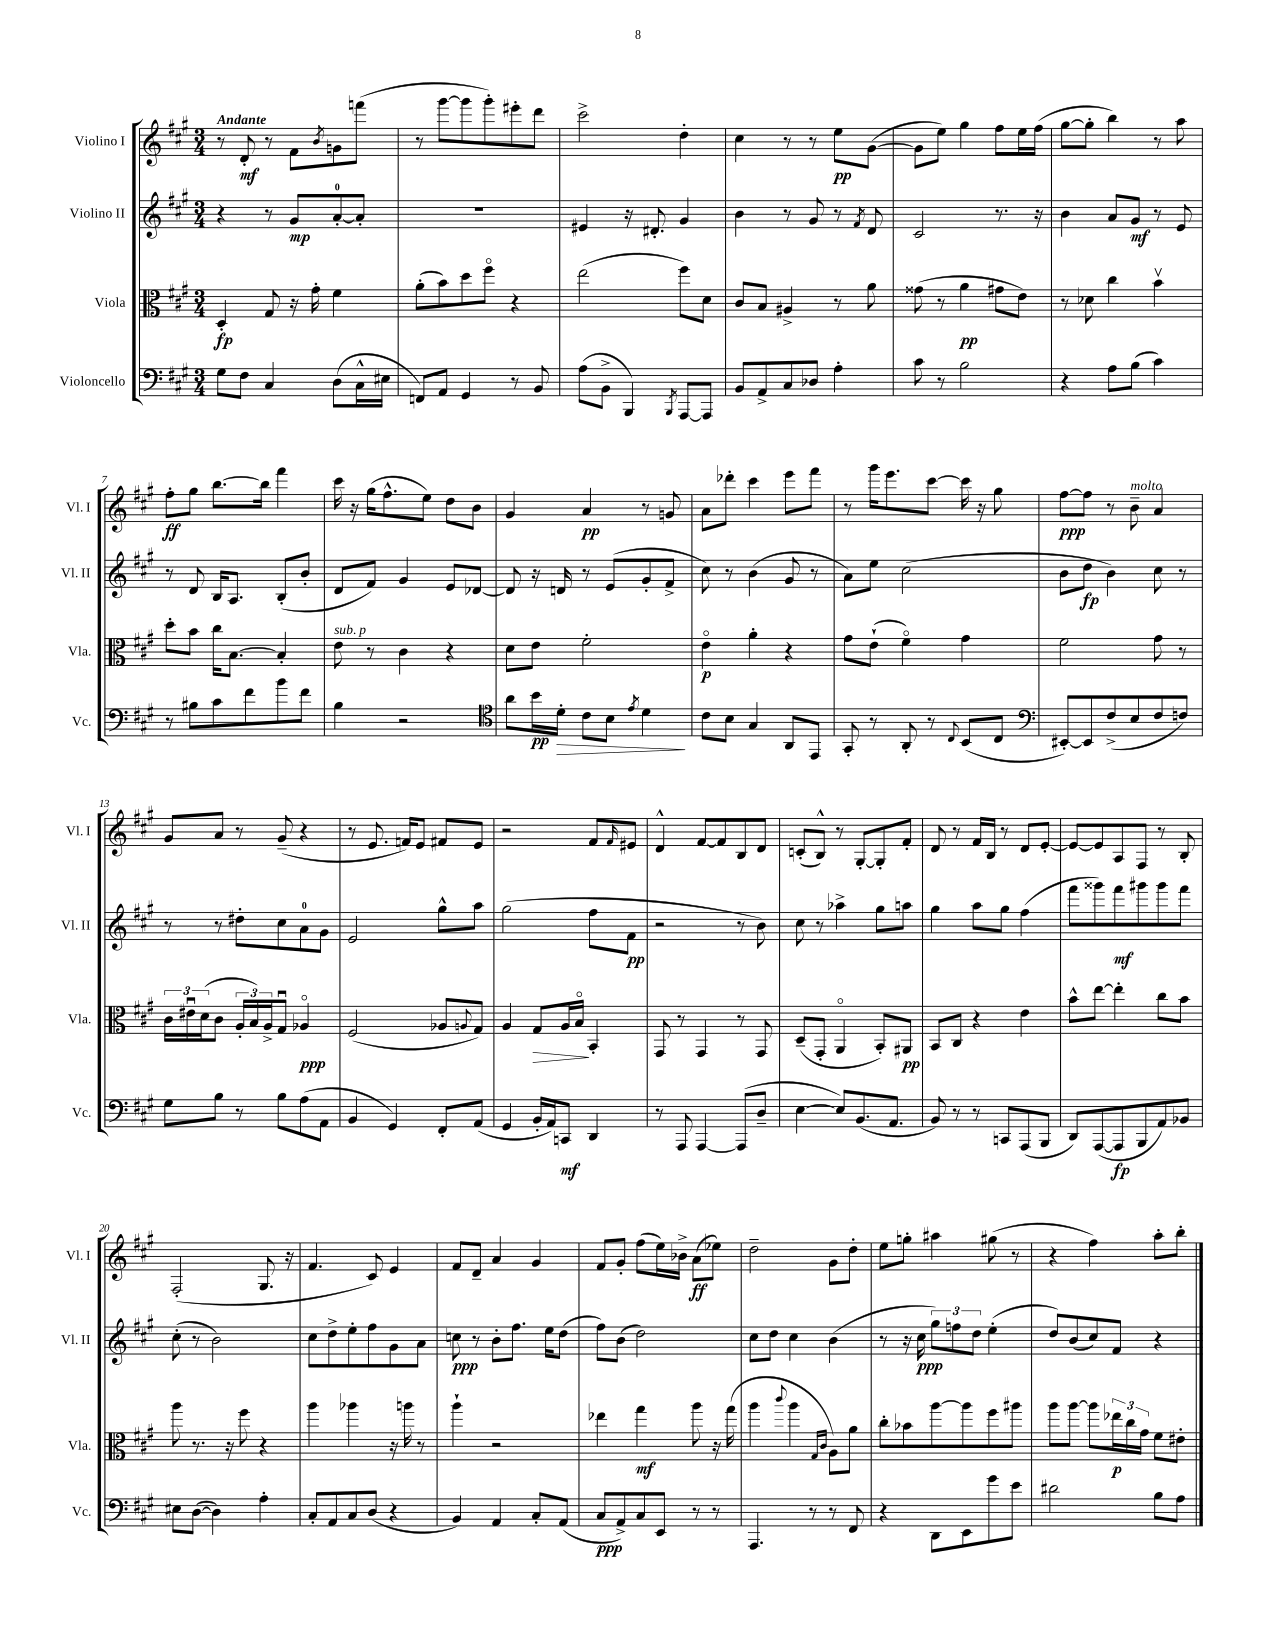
<<
\new StaffGroup <<
\new Staff = "s0" \with { instrumentName = "Violino I" shortInstrumentName = "Vl. I" } {
    \clef treble \key a \major \numericTimeSignature \time 3/4 \tempo "Andante"
    r8 d'8-.\mf r8 fis'8 \acciaccatura { b'8 } g'8 f'''8( |
    r8 gis'''8~ gis'''8 gis'''8-.) eis'''8-. d'''8 |
    cis'''2-> d''4-. |
    cis''4 r8 r8 e''8\pp gis'8~( |
    gis'8 e''8) gis''4 fis''8 e''16 fis''16( |
    gis''8~ gis''8-. b''4) r8 a''8 |
    fis''8-.\ff gis''8 b''8.~ b''16 fis'''4 |
    cis'''16 r16 gis''16( fis''8.-^ e''8) d''8 b'8 |
    gis'4 a'4\pp r8 g'8 |
    a'8 des'''8-. cis'''4 e'''8 fis'''8 |
    r8 gis'''16 e'''8. cis'''8~ cis'''16 r16 gis''8 |
    fis''8~\ppp fis''8 r8 b'8--^\markup { \italic "molto" } a'4 |
    gis'8 a'8 r8 gis'8--( r4 |
    r8 e'8. f'16) e'8 fis'8 e'8 |
    r2 fis'8 \grace { fis'16 } eis'8 |
    d'4-^ fis'8~ fis'8 b8 d'8 |
    c'8-.( b8-^) r8 gis8~-. gis8-. fis'8-. |
    d'8 r8 fis'16 b16 r8 d'8 e'8~-. |
    e'8~ e'8 a8 fis8 r8 b8-. |
    fis2-.( gis8. r16 |
    fis'4. cis'8) e'4 |
    fis'8 d'8-- a'4 gis'4 |
    fis'8 gis'8-. fis''8( e''16) bes'16-> a'8\ff( ees''8) |
    d''2-- gis'8 d''8-. |
    e''8 g''8-. ais''4 gis''8( r8 |
    r4 fis''4) a''8-. b''8-. \bar "|." |
}
\new Staff = "s1" \with { instrumentName = "Violino II" shortInstrumentName = "Vl. II" } {
    \clef treble \key a \major \numericTimeSignature \time 3/4
    r4 r8 gis'8\mp a'8-0~-. a'8-. |
    R2. |
    eis'4 r16 dis'8.-. gis'4 |
    b'4 r8 gis'8 r8 \acciaccatura { fis'8 } d'8 |
    cis'2 r8. r16 |
    b'4 a'8 gis'8\mf r8 e'8 |
    r8 d'8 b16 a8. b8-.( b'8-. |
    d'8 fis'8) gis'4 e'8 des'8~ |
    des'8 r16 d'16 r8 e'8( gis'8-. fis'8-> |
    cis''8) r8 b'4( gis'8 r8 |
    a'8) e''8 cis''2( |
    b'8 d''8\fp b'4) cis''8 r8 |
    r8 r8 dis''8-. cis''8 a'8-0 gis'8 |
    e'2 gis''8-^ a''8 |
    gis''2( fis''8 fis'8\pp |
    r2 r8 b'8) |
    cis''8 r8 aes''4-> gis''8 a''8 |
    gis''4 a''8 gis''8 fis''4( |
    fis'''8 gisis'''8) fis'''8\mf gis'''8 gis'''8 fis'''8 |
    cis''8-.( r8 b'2) |
    cis''8 d''8-> e''8-. fis''8 gis'8 a'8 |
    c''8\ppp r8 b'8-. fis''8. e''16 d''8( |
    fis''8) b'8( d''2) |
    cis''8 d''8 cis''4 b'4( |
    r8 r16 cis''16\ppp \tuplet 3/2 { gis''8) f''8 d''8 } e''4-.( |
    d''8) b'8( cis''8) fis'8 r4 \bar "|." |
}
\new Staff = "s2" \with { instrumentName = "Viola" shortInstrumentName = "Vla." } {
    \clef alto \key a \major \numericTimeSignature \time 3/4
    d4-.\fp gis8 r16 gis'16-. fis'4 |
    a'8-.( b'8) d''8 fis''8\flageolet r4 |
    e''2( fis''8) d'8 |
    cis'8 b8 ais4-> r8 a'8 |
    gisis'8( r8 a'4\pp gis'8 e'8) |
    r8 des'8 cis''4 b'4\upbow |
    d''8-. b'8 cis''16 b8.~ b4-. |
    e'8^\markup { \italic "sub. p" } r8 cis'4 r4 |
    d'8 e'8 fis'2-. |
    e'4\flageolet\p a'4-. r4 |
    gis'8 e'8-!( fis'4\flageolet) gis'4 |
    fis'2 gis'8 r8 |
    \tuplet 3/2 { cis'16 eis'16\downbow d'16( } cis'8 \tuplet 3/2 { a16-. b16) a16-> } gis8\downbow aes4\flageolet\ppp |
    fis2( aes8 \appoggiatura { a8 } gis8) |
    a4 gis8\> a16 b16\flageolet\! b,4-. |
    gis,8 r8 gis,4 r8 gis,8 |
    d8--( gis,8-. a,4\flageolet b,8-.) ais,8\pp |
    b,8 cis8 r4 e'4 |
    b'8-^ e''8~ e''4-. cis''8 b'8 |
    a''8 r8. r16 fis''8 r4 |
    a''4 aes''4 r16 a''16 r8 |
    a''4-! r2 |
    ees''4 gis''4\mf a''8 r16 gis''16( |
    a''4 \appoggiatura { cis'''8 } a''4 \grace { gis16 cis'16 } a8) a'8 |
    cis''8-. bes'8 a''8~ a''8 fis''8 ais''8 |
    a''8 a''8~ a''8 \tuplet 3/2 { ees''16\p cis''16 gis'16 } fis'8 eis'8-. \bar "|." |
}
\new Staff = "s3" \with { instrumentName = "Violoncello" shortInstrumentName = "Vc." } {
    \clef bass \key a \major \numericTimeSignature \time 3/4
    gis8 fis8 cis4 d8( cis16-^ eis16 |
    f,8) a,8 gis,4 r8 b,8 |
    a8( b,8-> b,,4) \acciaccatura { b,,8 } a,,8~ a,,8 |
    b,8 a,8-> cis8 des8 a4-. |
    cis'8 r8 b2 |
    r4 a8 b8( cis'4) |
    r8 bis8 cis'8 fis'8 b'8 fis'8 |
    b4 r2 |
    \clef tenor a'8 b'16\pp d'16-.\> cis'8 b8 \acciaccatura { e'8 } d'4\! |
    cis'8 b8 gis4 a,8 e,8 |
    gis,8-. r8 a,8-. r8 \appoggiatura { cis8 } b,8( cis8 |
    \clef bass eis,8~-.) eis,8 fis8->( e8 fis8 f8) |
    gis8 b8 r8 b8 a8( a,8 |
    b,4 gis,4) fis,8-. a,8( |
    gis,4 b,16-. a,16) c,8\mf d,4 |
    r8 a,,8 a,,4~ a,,8( d8-- |
    e4~ e8) b,8.( a,8. |
    b,8) r8 r8 c,8 a,,8( b,,8 |
    d,8) a,,8~( a,,8\fp b,,8 a,8) bes,8 |
    eis8 d8~( d4) a4-. |
    cis8-. a,8 cis8 d8( r4 |
    b,4) a,4 cis8-. a,8( |
    cis8\ppp a,8->) cis8 e,8 r8 r8 |
    a,,4. r8 r8 fis,8 |
    r4 d,8 e,8 gis'8 e'8 |
    dis'2 b8 a8 \bar "|." |
}
>>
>>
